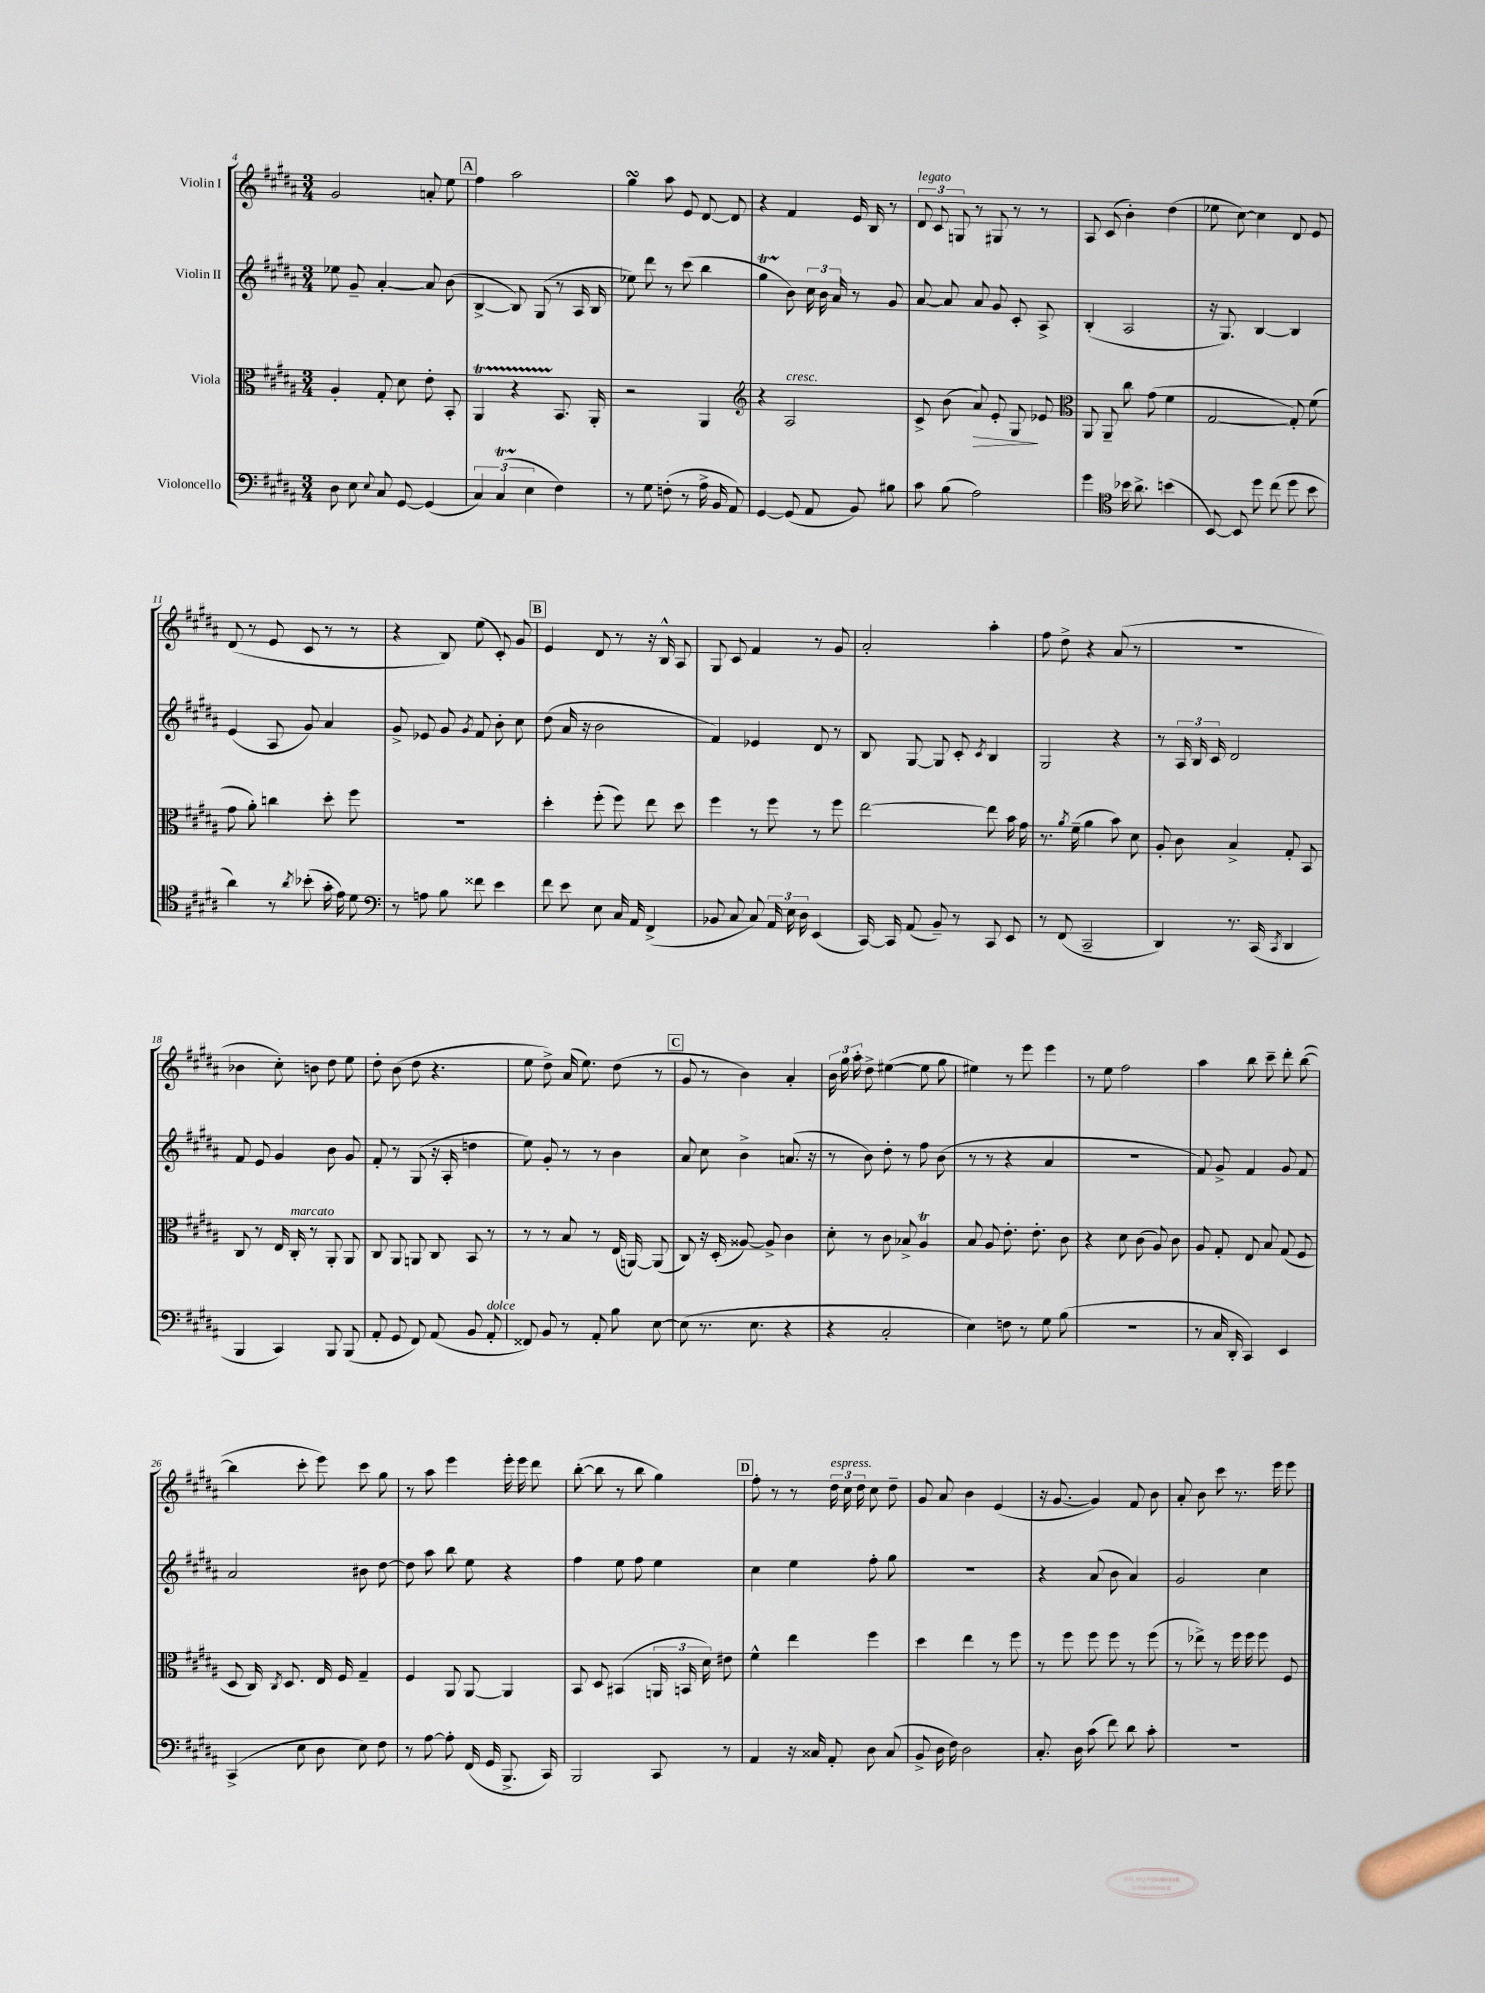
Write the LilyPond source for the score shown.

<<
\new StaffGroup <<
\new Staff = "s0" \with { instrumentName = "Violin I" } {
    \clef treble \key b \major \numericTimeSignature \time 3/4
    \autoBeamOff gis'2 a'8-. e''8 |
    \mark \markup { \box "A" } fis''4 ais''2 |
    gis''4\turn ais''8 e'8 dis'8~ dis'8 |
    r4 fis'4 e'16 b16 r8 |
    \tuplet 3/2 { dis'8^\markup { \italic "legato" } cis'8 g8 } r8 gis8 r8 r8 |
    ais8 cis'8( b'4-.) dis''4( |
    ees''8 cis''8~) cis''4 dis'8 e'8 |
    dis'8( r8 e'8 cis'8 r8 r8 |
    r4 b8) e''8( cis'8-.) gis'8 |
    \mark \markup { \box "B" } e'4 dis'8 r8 r16 b16-^ ais8 |
    gis8 cis'8 fis'4 r8 gis'8 |
    ais'2-. ais''4-. |
    fis''8 dis''8-> r4 ais'8( r8 |
    R2. |
    bes'4 cis''8-.) b'8 dis''8 e''8 |
    dis''8-. b'8( dis''8 r4. |
    e''8 dis''8->) ais'16( e''8.) dis''8( r8 |
    \mark \markup { \box "C" } gis'8 r8 b'4) ais'4-. |
    \tuplet 3/2 { b'16 gis''16 ais''16-. } dis''8-> eis''4~( eis''8 gis''8 |
    eis''4) r8 e'''8 e'''4 |
    r8 e''8 fis''2 |
    ais''4 b''8 cis'''8-- dis'''8-. b''8~( |
    b''4 cis'''8-. e'''8) cis'''8 gis''8 |
    r8 ais''8 e'''4 e'''16-. e'''16 dis'''8 |
    b''8~-.( b''8 r8 b''8 gis''4) |
    \mark \markup { \box "D" } fis''8-. r8 r8 \tuplet 3/2 { dis''16^\markup { \italic "espress." } cis''16 dis''16 } cis''8 dis''8-- |
    gis'8 ais'8 b'4 e'4( |
    r16 gis'8.~ gis'4) fis'8 b'8 |
    ais'8-. b'8 cis'''8 r8. e'''16 e'''8 \bar "|." |
}
\new Staff = "s1" \with { instrumentName = "Violin II" } {
    \clef treble \key b \major \numericTimeSignature \time 3/4
    \autoBeamOff ees''8 gis'8-- ais'4~-. ais'8 b'8( |
    \mark \markup { \box "A" } b4~-> b8) gis8( r8 ais16 b16 |
    ees''8) dis'''8 r8 cis'''8( b''4 |
    gis''4\startTrillSpan b'8\stopTrillSpan) \tuplet 3/2 { cis''16 b'16 ais'16 } r8 gis'8 |
    ais'8~ ais'8 ais'8 gis'8 cis'8-. ais8-> |
    b4-.( ais2 |
    r16 gis8.) b4~ b4 |
    e'4( ais8 gis'8) ais'4 |
    gis'8-> ees'8 gis'8 \acciaccatura { gis'8 } fis'8 b'8-. cis''8 |
    \mark \markup { \box "B" } dis''8( ais'16 r16 b'2 |
    fis'4) ees'4 dis'8 r8 |
    b8 gis8~ gis8 cis'8-. \acciaccatura { cis'8 } b4 |
    gis2 r4 |
    r8 \tuplet 3/2 { ais16 b16 cis'16 } dis'2 |
    fis'8 e'8 gis'4 b'8 gis'8 |
    fis'8-. r8 gis8( r16 ais16-. d''4 |
    e''8) gis'8-. r8 r8 b'4 |
    \mark \markup { \box "C" } ais'8 cis''8 b'4-> a'8.( r16 |
    r8 b'8) dis''8-. r8 fis''8 b'8( |
    r8 r8 r4 ais'4 |
    R2. |
    fis'8) gis'8-> fis'4 gis'8 fis'8 |
    ais'2 bis'8 dis''8~ |
    dis''8 ais''8 b''8 e''8 r4 |
    fis''4 e''8 fis''8 e''4 |
    \mark \markup { \box "D" } cis''4 e''4 fis''8-. gis''8 |
    R2. |
    r4 ais'8( b'8 ais'4) |
    gis'2 cis''4 \bar "|." |
}
\new Staff = "s2" \with { instrumentName = "Viola" } {
    \clef alto \key b \major \numericTimeSignature \time 3/4
    \autoBeamOff ais4-. gis8-. dis'8 e'8-. b,8-. |
    \mark \markup { \box "A" } ais,4\startTrillSpan r4 b,8.\stopTrillSpan ais,16-. |
    r2 ais,4 |
    \clef treble r4 ais2^\markup { \italic "cresc." } |
    cis'8-> b'8( ais'8\>) e'8-. gis8\! ees'8 |
    \clef alto ais,8 ais,8-- cis''8 gis'8( fis'4 |
    gis2~ gis8-.) fis'8( |
    gis'8 ais'8-.) c''4 dis''8-. fis''8 |
    R2. |
    \mark \markup { \box "B" } dis''4-. fis''8-.( fis''8) e''8 dis''8 |
    fis''4 r8 fis''8 r8 fis''8 |
    e''2~ e''8 b'16 gis'16 |
    r8. \acciaccatura { ais'8 } fis'16--( ais'4 b'8) dis'8 |
    ais8-. cis'8 b4-> gis8-. b,8 |
    cis8 r8 e16 cis16-.^\markup { \italic "marcato" } r8 ais,8-. ais,8 |
    cis8 ais,8 a,8 cis8 b,8 r8 |
    r8 r8 b8 r8 e16( a,16~) a,8( |
    \mark \markup { \box "C" } cis8) r16 dis16-.( aisis8~) aisis8-> cis'4 |
    dis'8-. r8 cis'8 bes8-> ais4\trill |
    b8 ais8 e'8.-. e'8.-. cis'8 |
    r4 dis'8 cis'8( ais8) cis'8 |
    ais8 gis8-. e8 b8 gis8( fis8 |
    dis8 cis16) \acciaccatura { cis8 } dis8. e16 fis16 gis4-- |
    fis4 ais,8 ais,8~ ais,4 |
    b,8 dis8 bis,4( \tuplet 3/2 { a,16 b,16 dis'16) } eis'8 |
    \mark \markup { \box "D" } fis'4-^ e''4 fis''4 |
    dis''4 e''4 r8 fis''8 |
    r8 fis''8 fis''8 fis''8 r8 fis''8( |
    r8 ees''8->) r8 fis''16 fis''16 fis''8 fis8 \bar "|." |
}
\new Staff = "s3" \with { instrumentName = "Violoncello" } {
    \clef bass \key b \major \numericTimeSignature \time 3/4
    \autoBeamOff dis8 e8 \appoggiatura { e8 } cis8 gis,8~ gis,4( |
    \mark \markup { \box "A" } \tuplet 3/2 { cis4) cis4\startTrillSpan( e4\stopTrillSpan } fis4) |
    r8 gis8 f8-.( r8 ais16-> b,16 ais,8) |
    gis,4~ gis,8( ais,8 b,8) bis8 |
    cis'8 b8( ais2) |
    gis'4 \clef tenor bes'16 ais'8.-> b'4( |
    b,8~) b,8 dis''8 cis''8( dis''8 b'8 |
    ais'4) r8 \acciaccatura { ais'8 } bes'8-.( gis'16-. e'16) dis'8 |
    \clef bass r8 a8 b8 fisis'8 e'4 |
    \mark \markup { \box "B" } fis'8 e'8 e8 cis16 ais,16 fis,4->( |
    bes,8 cis8 cis8) \tuplet 3/2 { ais,16 e16 dis16 } e,4( |
    cis,16~) cis,16 ais,8( b,8--) r8 cis,8 e,8 |
    r8 fis,8( cis,2-- |
    dis,4) r8. cis,16( \acciaccatura { cis,8 } dis,4 |
    b,,4 cis,4) b,,8 b,,8( |
    ais,8-. gis,8 fis,8) ais,8( b,8 ais,8-.^\markup { \italic "dolce" } |
    fisis,8) b,8 r8 ais,8-. b8 e8~ |
    \mark \markup { \box "C" } e8( r8. e8. r4 |
    r4 cis2-. |
    e4) f8 r8 gis8 b8( |
    R2. |
    r8 cis16 dis,16-. cis,4) e,4 |
    cis,4->( e8 dis8 e8) fis8 |
    r8 ais8~ ais8-. fis,16( gis,16 b,,8.-> cis,16) |
    b,,2 cis,8 r8 |
    \mark \markup { \box "D" } ais,4 r16 cisis16 ais,8-. dis8 cisis8( |
    b,8-> dis16 fis16) dis2 |
    cis8.-. dis16 cis'8( fis'8) dis'8 cis'8-. |
    R2. \bar "|." |
}
>>
>>
\layout { \context { \Score currentBarNumber = #4 } }
